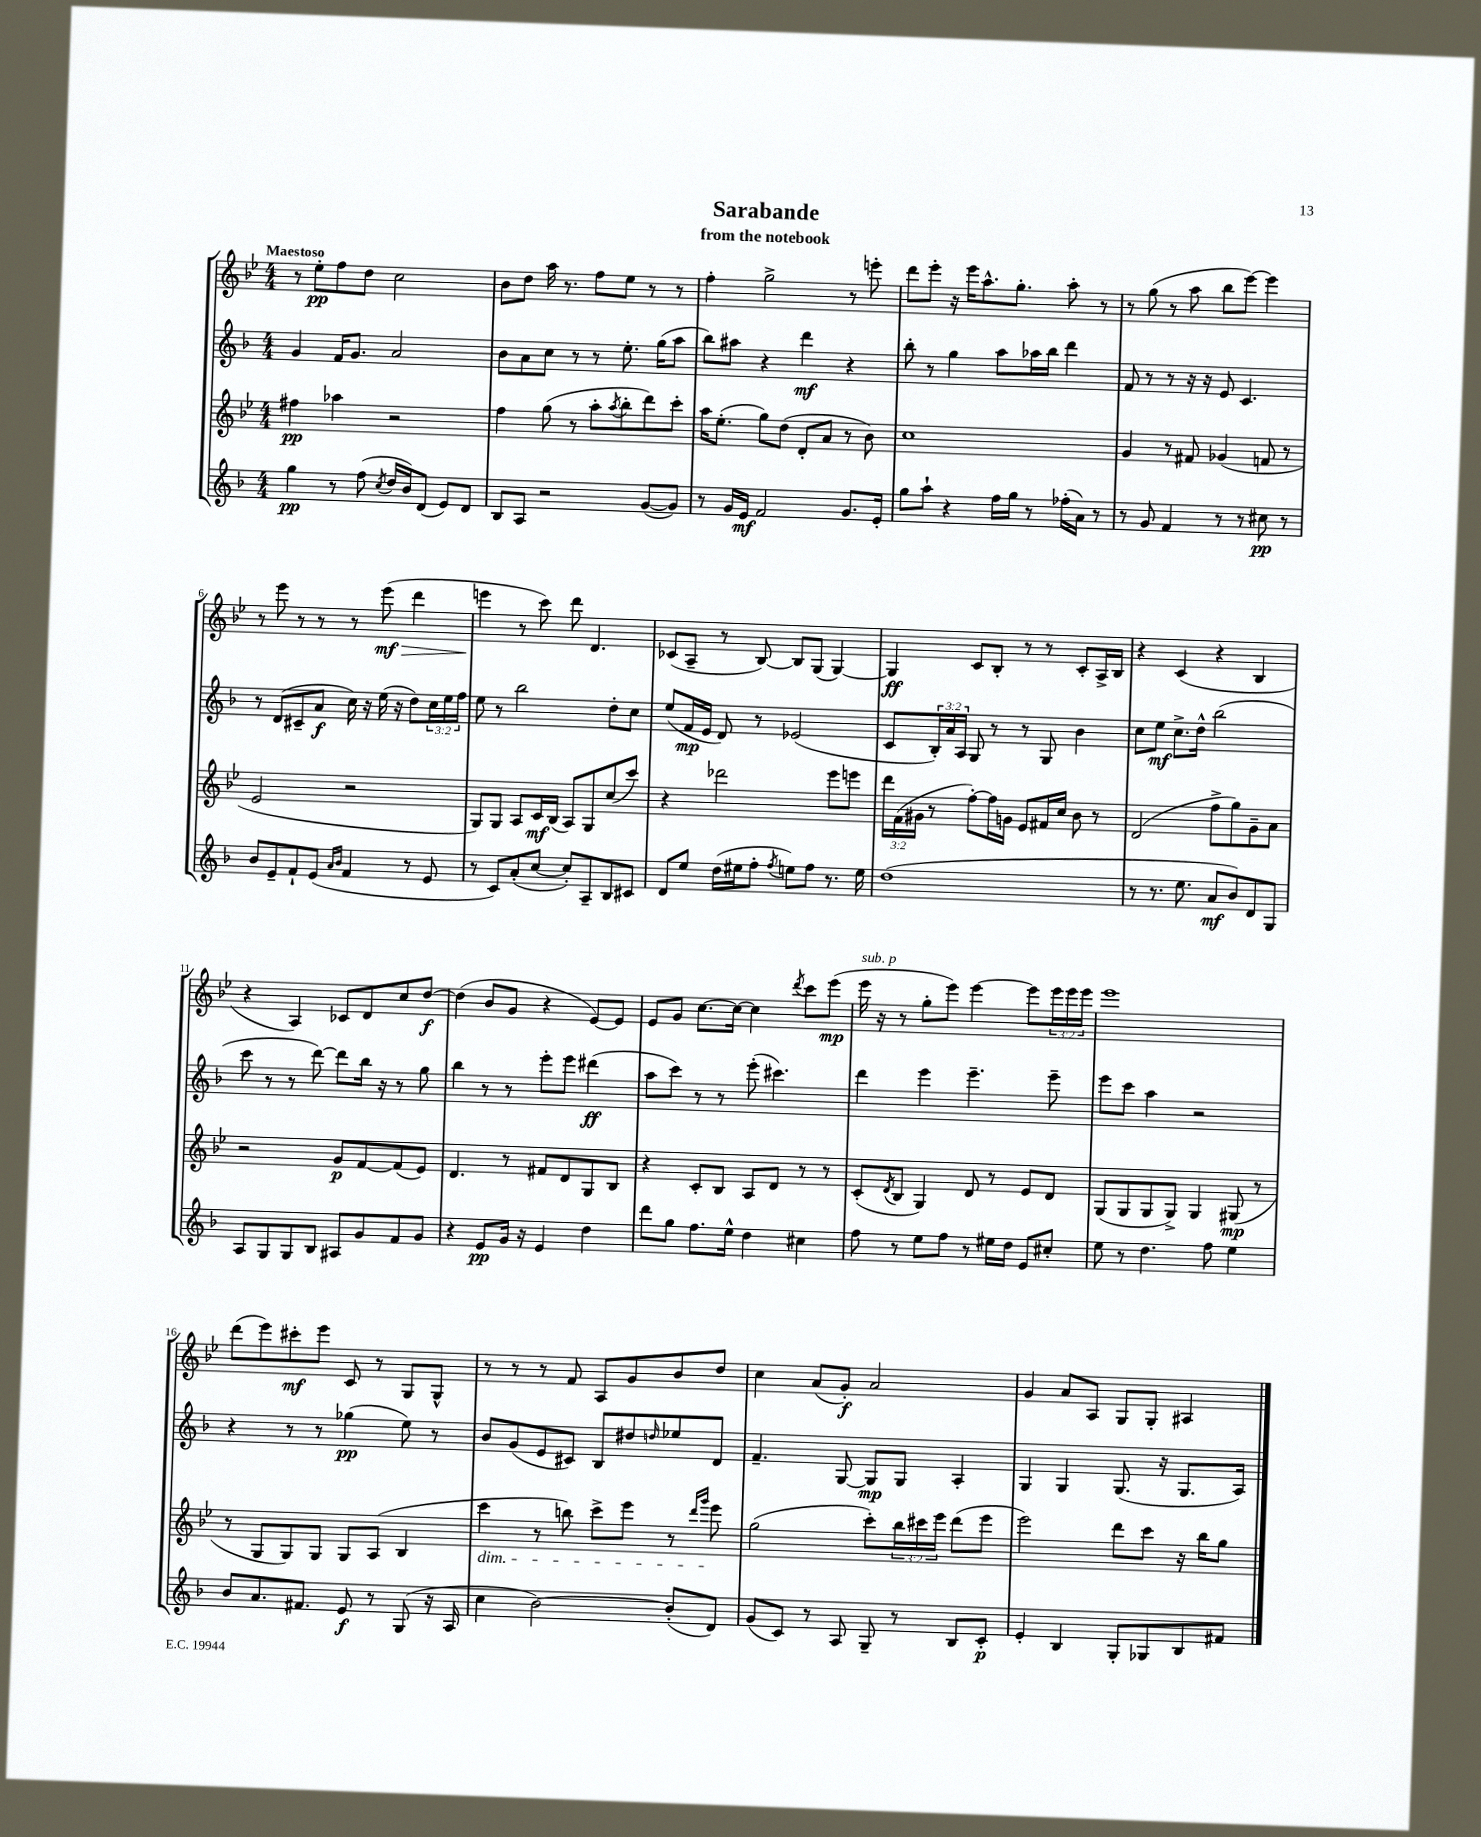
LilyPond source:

\header { title = "Sarabande" subtitle = "from the notebook" }
<<
\new StaffGroup <<
\new Staff = "s0" {
    \clef treble \key bes \major \numericTimeSignature \time 4/4 \override Staff.TupletNumber.text = #tuplet-number::calc-fraction-text \tempo "Maestoso"
    r8 ees''8-.\pp f''8 d''8 c''2 |
    bes'8 d''8 a''16 r8. f''8 ees''8 r8 r8 |
    f''4-. g''2-> r8 e'''8-. |
    d'''8 ees'''8-. r16 ees'''16 a''8.-^ g''8.-. a''8-. r8 |
    r8 g''8( r8 a''8 bes''8 ees'''8~) ees'''4 |
    r8 ees'''8 r8 r8 r8 ees'''8\mf\>( d'''4 |
    e'''4\! r8 c'''8) d'''8 d'4. |
    ces'8( a8-- r8 bes8~) bes8 g8( g4~) |
    g4\ff c'8 bes8-. r8 r8 c'8-. a16-> bes16 |
    r4 c'4( r4 bes4 |
    r4 a4) ces'8 d'8 c''8 d''8~\f |
    d''4( bes'8 g'8 r4 ees'8~) ees'8 |
    ees'8 g'8 c''8.~ c''16~ c''4 \acciaccatura { d'''8 } c'''8 ees'''8\mp( |
    ees'''16^\markup { \italic "sub. p" } r16 r8 g''8-. ees'''8) ees'''4~ ees'''8 \tuplet 3/2 { ees'''16 ees'''16 ees'''16 } |
    ees'''1 |
    d'''8( ees'''8) cis'''8-.\mf ees'''8 c'8 r8 g8 g8-^ |
    r8 r8 r8 f'8 a8 g'8 bes'8 d''8 |
    c''4 a'8( g'8-.\f) a'2 |
    g'4 a'8 a8 g8 g8-. ais4 \bar "|." |
}
\new Staff = "s1" {
    \clef treble \key f \major \numericTimeSignature \time 4/4 \override Staff.TupletNumber.text = #tuplet-number::calc-fraction-text
    g'4 f'16 g'8. a'2 |
    bes'8 a'8 c''8 r8 r8 e''8.-. g''16( a''8 |
    bes''8) ais''8 r4 d'''4\mf r4 |
    bes''8-. r8 g''4 a''8 aes''16 bes''16 d'''4 |
    f'8 r8 r8 r16 r16 e'8 c'4. |
    r8 d'8( cis'8-- a'8\f c''16) r16 e''16( r16 d''8) \tuplet 3/2 { c''16 e''16 f''16 } |
    e''8 r8 bes''2 d''8-. c''8 |
    e''8( f'16\mp e'16 d'8) r8 ees'2( |
    c'8 \tuplet 3/2 { bes16-.) a'16 a16 } g8 r8 r8 g8 bes'4 |
    c''8 e''8\mf c''8.-> d''16-^ bes''2( |
    c'''8 r8 r8 d'''8~) d'''8 bes''16 r16 r8 g''8 |
    bes''4 r8 r8 e'''8-. e'''8 dis'''4\ff( |
    a''8 c'''8) r8 r8 e'''8-.( cis'''4.) |
    d'''4 e'''4 e'''4.-- e'''8-- |
    e'''8 c'''8 a''4 r2 |
    r4 r8 r8 ges''4\pp( e''8) r8 |
    bes'8 g'8( e'8 cis'8) bes8 dis''8 \grace { d''16 } ees''8 d'8 |
    f'4.-- g8~ g8\mp g8 a4-. |
    g4 g4 g8.( r16 g8. a16) \bar "|." |
}
\new Staff = "s2" {
    \clef treble \key bes \major \numericTimeSignature \time 4/4 \override Staff.TupletNumber.text = #tuplet-number::calc-fraction-text
    fis''4\pp aes''4 r2 |
    f''4 g''8( r8 a''8-. \acciaccatura { a''8 } bes''8-. d'''8) c'''8-. |
    a''16 ees''8.-.( g''8) d''8( d'8-. a'8 r8 bes'8) |
    c''1 |
    g'4 r8 fis'8 ges'4( f'8 r8 |
    ees'2 r2 |
    g8) g8 a8 c'16\mf bes16( a8) g8 c''8( c'''8) |
    r4 des'''2 ees'''8 e'''8 |
    \tuplet 3/2 { d'''16 f'16( gis'16 } r8 f''8~-.) f''16 g'16 ees'8 fis'16 c''16 bes'8 r8 |
    d'2( f''8-> g''8) g'8-- a'8 |
    r2 g'8\p f'8~ f'8( ees'8) |
    d'4. r8 fis'8 d'8 g8 bes8 |
    r4 c'8-. bes8 a8 d'8 r8 r8 |
    c'8-.( \acciaccatura { d'8 } bes8 g4) d'8 r8 ees'8 d'8 |
    g8( g8 g8 g8->) g4 gis8\mp( r8 |
    r8 g8 g8) g8 g8 a8( bes4 |
    c'''4\dim r8 b''8) c'''8-> ees'''8 r8 \grace { d'''16 g'''16 } ees'''8\! |
    g''2( c'''8-.) \tuplet 3/2 { bes''16 cis'''16 ees'''16 } d'''8( ees'''8 |
    ees'''2) d'''8 c'''8 r16 bes''16 g''8 \bar "|." |
}
\new Staff = "s3" {
    \clef treble \key f \major \numericTimeSignature \time 4/4
    g''4\pp r8 f''8( \acciaccatura { c''8 } d''16 bes'16) d'8( e'8) d'8 |
    bes8 a8 r2 g'8~( g'8) |
    r8 g'16 e'16\mf f'2 g'8. e'16-. |
    g''8 a''8-! r4 f''16 g''16 r8 fes''16-.( a'16) r8 |
    r8 g'8 f'4 r8 r8 cis''8\pp r8 |
    bes'8 e'8-- f'8-! e'8( \grace { a'16 bes'16 } f'4 r8 e'8 |
    r8 c'8) a'8-.( c''8~ c''8-.) a8-- bes8 cis'8 |
    d'8 e''8 d''16( eis''16 f''8-. \acciaccatura { f''8 } e''8) f''8 r8. e''16 |
    d''1( |
    r8 r8. e''8. a'8\mf bes'8) d'8 g8 |
    a8 g8 g8 bes8 ais8 g'8 f'8 g'8 |
    r4 e'8\pp g'16 r16 e'4 d''4 |
    d'''8 g''8 f''8. e''16-^ d''4 cis''4 |
    f''8 r8 e''8 f''8 r8 eis''16 d''16 e'8 cis''8-. |
    e''8 r8 d''4. f''8 e''4 |
    bes'8 a'8. fis'8. e'8\f r8 g8( r16 a16 |
    c''4 bes'2~) bes'8-.( d'8) |
    g'8( c'8) r8 a8 g8-- r8 bes8 c'8-.\p |
    e'4-. bes4 g8-. ges8 bes8 fis'8 \bar "|." |
}
>>
>>
